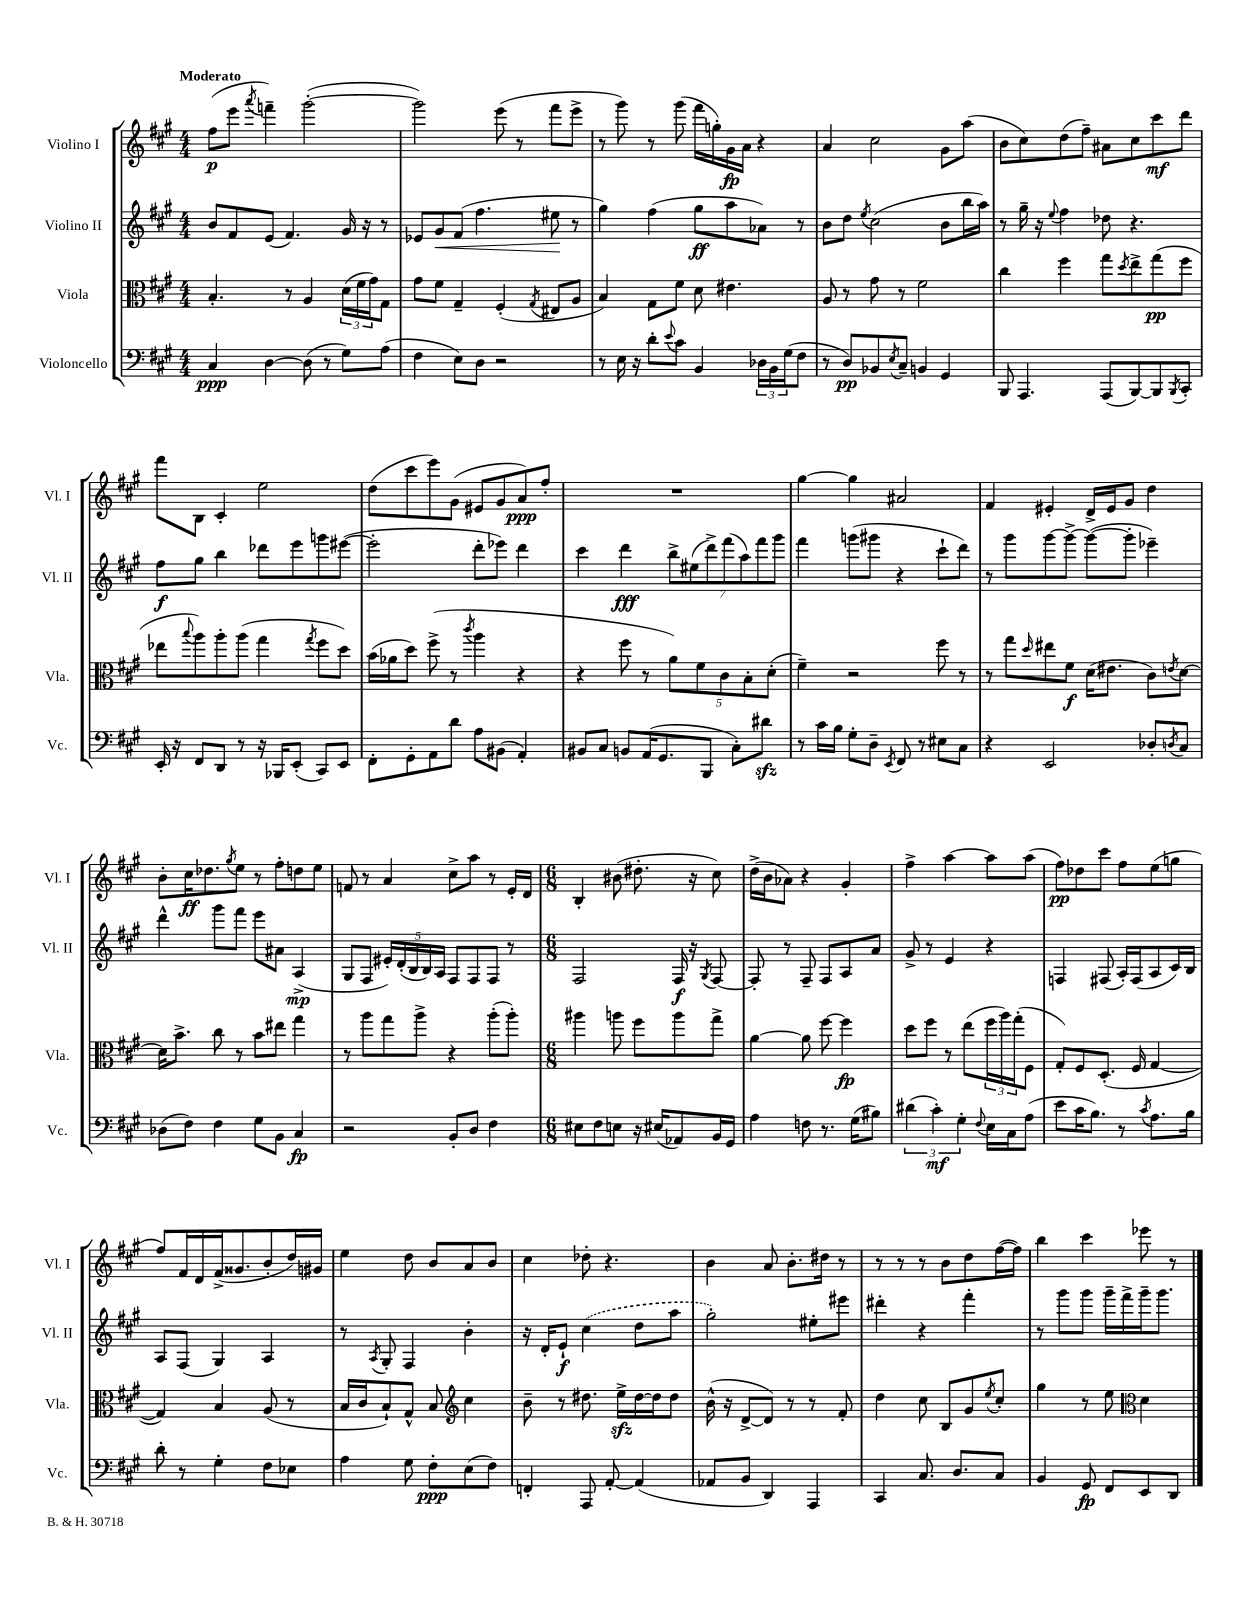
<<
\new StaffGroup <<
\new Staff = "s0" \with { instrumentName = "Violino I" shortInstrumentName = "Vl. I" } {
    \clef treble \key a \major \numericTimeSignature \time 4/4 \tempo "Moderato"
    fis''8\p( e'''8 \acciaccatura { a'''8 } f'''4--) gis'''2~-.( |
    gis'''2) e'''8( r8 fis'''8 e'''8-> |
    r8 gis'''8) r8 gis'''8( fis'''16 g''16-.) gis'16\fp a'16 r4 |
    a'4 cis''2 gis'8 a''8( |
    b'8 cis''8) d''8( fis''8--) ais'8 cis''8 cis'''8\mf d'''8 |
    fis'''8 b8 cis'4-. e''2 |
    d''8( cis'''8 e'''8) gis'8( eis'8 gis'8 a'8\ppp) fis''8-. |
    R1 |
    gis''4~ gis''4 ais'2 |
    fis'4 eis'4-. d'16-> eis'16 gis'8 d''4 |
    b'8-. cis''16\ff des''8. \acciaccatura { gis''8 } e''8 r8 fis''8-. d''8 e''8 |
    f'8 r8 a'4 cis''8-> a''8 r8 e'16-. d'16 |
    \numericTimeSignature \time 6/8 b4-. bis'8( dis''8.-. r16 cis''8) |
    d''16->( b'16 aes'8) r4 gis'4-. |
    fis''4-> a''4~ a''8 a''8( |
    fis''8\pp) des''8 cis'''8 fis''8 e''8( g''8 |
    fis''8) fis'16 d'16 fis'16->( gisis'8. b'8-. d''16) gis'16 |
    e''4 d''8 b'8 a'8 b'8 |
    cis''4 des''8-. r4. |
    b'4 a'8 b'8.-. dis''16 r8 |
    r8 r8 r8 b'8 d''8 fis''16~( fis''16) |
    b''4 cis'''4 ees'''8 r8 \bar "|." |
}
\new Staff = "s1" \with { instrumentName = "Violino II" shortInstrumentName = "Vl. II" } {
    \clef treble \key a \major \numericTimeSignature \time 4/4
    b'8 fis'8 e'8( fis'4.) gis'16 r16 r8 |
    ees'8 gis'8\< fis'8( fis''4. eis''8\! r8 |
    gis''4) fis''4( gis''8\ff a''8 aes'8) r8 |
    b'8 d''8 \acciaccatura { e''8 } cis''2( b'8 b''16 a''16) |
    r8 gis''16-- r16 \appoggiatura { e''8 } fis''4 des''8 r4. |
    fis''8\f gis''8 b''4 des'''8 e'''8 g'''8 eis'''8~( |
    eis'''2-. d'''8-. ees'''8) d'''4 |
    cis'''4 d'''4\fff \tuplet 7/4 { b''8-> eis''8( d'''8->) fis'''8( a''8) fis'''8 gis'''8 } |
    fis'''4 g'''8( gis'''8 r4 cis'''8-! d'''8) |
    r8 gis'''8 gis'''8~ gis'''8~-> gis'''8~( gis'''8-. ees'''4--) |
    d'''4-^ gis'''8 fis'''8 e'''8 ais'8 a4->\mp( |
    gis8 fis8 \tuplet 5/4 { eis'16-.) d'16-.( b16 b16) a16 } fis8 fis8 fis8 r8 |
    \numericTimeSignature \time 6/8 fis2 fis16\f r16 \acciaccatura { gis8 } fis8~ |
    fis8-. r8 fis8-- fis8 a8 a'8 |
    gis'8-> r8 e'4 r4 |
    f4 fis8( a16-.) fis16( a8 cis'16) b16 |
    a8 fis8( gis4) a4 |
    r8 \acciaccatura { a8 } gis8-. fis4 b'4-. |
    r16 d'16-. e'8-!\f \once \slurDashed cis''4( d''8 a''8 |
    gis''2-.) eis''8-. eis'''8 |
    dis'''4-. r4 fis'''4-. |
    r8 gis'''8 gis'''8 gis'''16-- fis'''16-> gis'''16-- gis'''8. \bar "|." |
}
\new Staff = "s2" \with { instrumentName = "Viola" shortInstrumentName = "Vla." } {
    \clef alto \key a \major \numericTimeSignature \time 4/4
    b4.-. r8 a4 \tuplet 3/2 { d'16( fis'16 gis'16) } gis8 |
    gis'8 fis'8 gis4-- fis4-.( \acciaccatura { gis8 } eis8 a8 |
    b4) gis8 fis'8 d'8 eis'4. |
    a8 r8 gis'8 r8 fis'2 |
    cis''4 fis''4 gis''8 \acciaccatura { d''8 } e''8-> gis''8\pp( fis''8 |
    ees''8 \appoggiatura { b''8 } a''8) a''8-. a''8( gis''4 \acciaccatura { gis''8 } fis''8 d''8) |
    b'16( aes'16 d''8) fis''8->( r8 \acciaccatura { cis'''8 } a''4 r4 |
    r4 fis''8 r8 \tuplet 5/4 { a'8) fis'8 cis'8 b8-. d'8-.( } |
    fis'4--) r2 fis''8 r8 |
    r8 gis''8 \grace { d''16 } eis''8 fis'8\f d'16( eis'8. cis'8) \acciaccatura { e'8 } d'8~ |
    d'16 b'8.-> cis''8 r8 b'8 eis''8 gis''4 |
    r8 a''8 gis''8 a''8-> r4 a''8-.( a''8-.) |
    \numericTimeSignature \time 6/8 ais''4 a''8 fis''8 a''8 gis''8-> |
    a'4~ a'8 fis''8~ fis''4\fp |
    d''8 fis''8 r8 e''8( \tuplet 3/2 { fis''16 a''16) gis''16-.( } fis8 |
    gis8-.) fis8 d8.-.( fis16 gis4~ |
    gis4) b4 a8( r8 |
    b16 cis'16 b8-!) gis8-^ b8 \clef treble cis''4 |
    b'8-- r8 dis''8. e''16->\sfz dis''16~ dis''16 dis''8 |
    b'16-^( r16 d'8~-> d'8) r8 r8 fis'8-. |
    d''4 cis''8 b8 gis'8 \acciaccatura { e''8 } cis''8-. |
    gis''4 r8 e''8 \clef alto d'4 \bar "|." |
}
\new Staff = "s3" \with { instrumentName = "Violoncello" shortInstrumentName = "Vc." } {
    \clef bass \key a \major \numericTimeSignature \time 4/4
    cis4\ppp d4~ d8( r8 gis8) a8( |
    fis4 e8) d8 r2 |
    r8 e16 r16 d'8-. \appoggiatura { e'8 } cis'8 b,4 \tuplet 3/2 { des16 b,16 gis16( } fis8 |
    r8 d8\pp) bes,8 \acciaccatura { e8 } cis8-- b,4 gis,4 |
    b,,8 a,,4. a,,8( b,,8~) b,,8 \acciaccatura { b,,8 } cis,8-. |
    e,16-. r16 fis,8 d,8 r8 r16 bes,,16 e,8-.( cis,8) e,8 |
    fis,8-. gis,8-. a,8 d'8 a8 bis,8( a,4-.) |
    bis,8 cis8 b,8 a,16( gis,8. b,,8 cis8-.) dis'8\sfz |
    r8 cis'16 b16 gis8-. d8-- \acciaccatura { e,8 } fis,8 r8 eis8 cis8 |
    r4 e,2 des8-. \acciaccatura { d8 } cis8 |
    des8( fis8) fis4 gis8 b,8 cis4\fp |
    r2 b,8-. d8 fis4 |
    \numericTimeSignature \time 6/8 eis8 fis8 e8 r16 eis16( aes,8) b,16 gis,16 |
    a4 f8 r8. gis16( bis8) |
    \tuplet 3/2 { dis'4( cis'4-.\mf) gis4-. } \appoggiatura { fis8 } e16 cis16 a8( |
    e'8 cis'16 b8.) r8 \acciaccatura { cis'8 } a8. b16 |
    d'8-. r8 gis4-. fis8 ees8 |
    a4 gis8 fis8-.\ppp e8( fis8) |
    f,4-. a,,8 a,8~-. a,4( |
    aes,8 b,8 d,4) a,,4 |
    cis,4 cis8. d8. cis8 |
    b,4 gis,8\fp fis,8 e,8 d,8 \bar "|." |
}
>>
>>
\layout { \context { \Score \remove "Bar_number_engraver" } }
